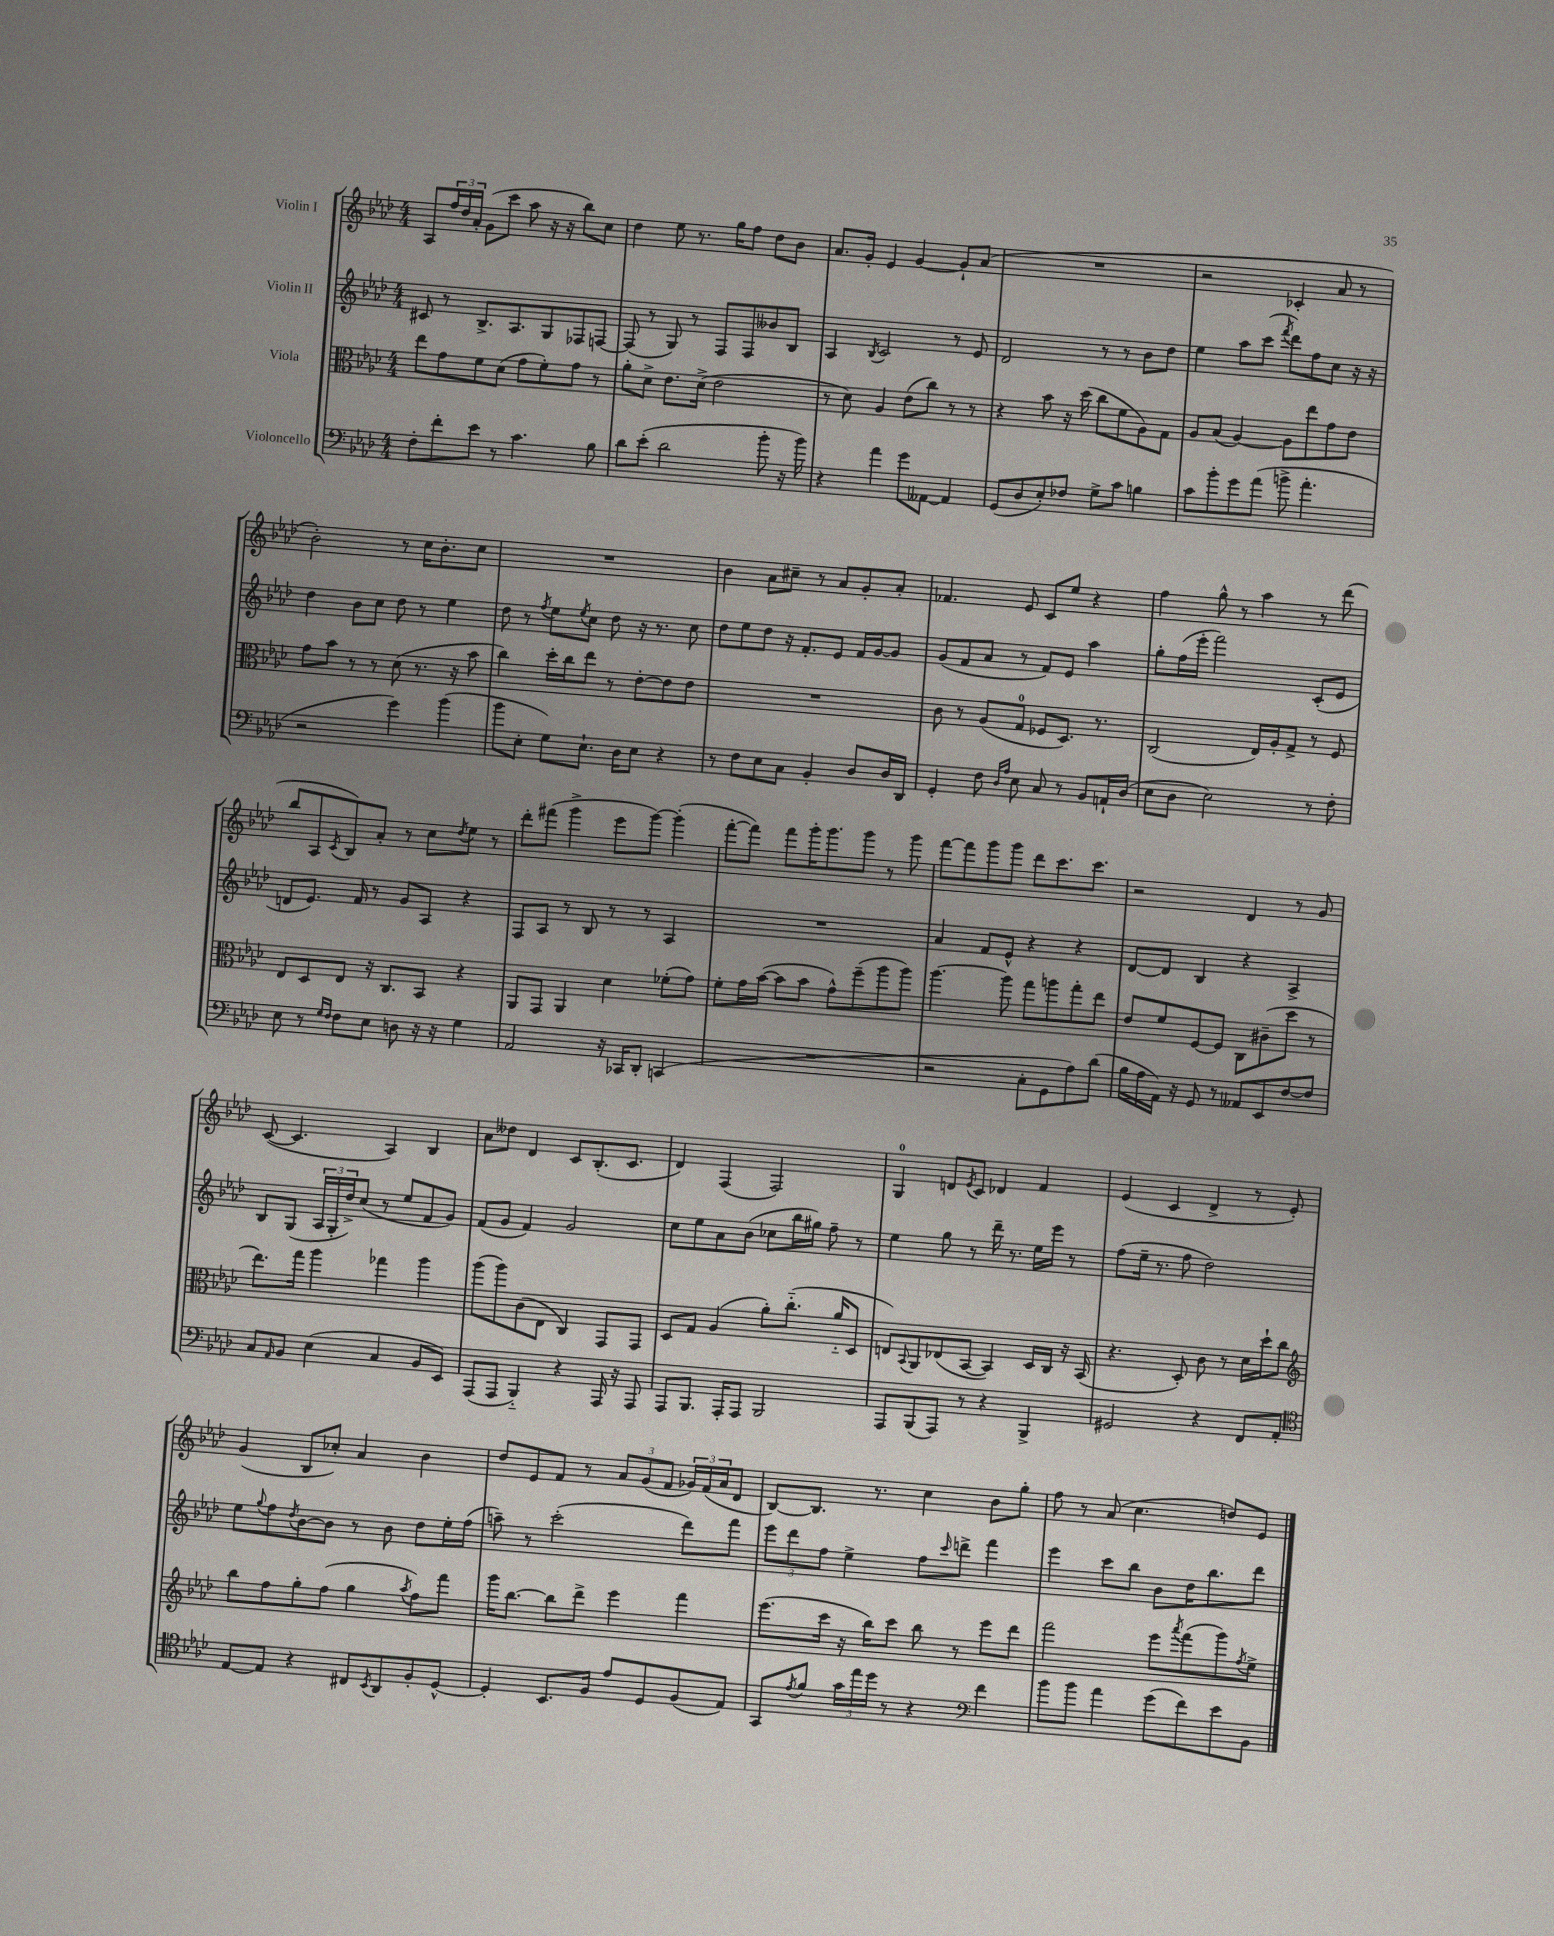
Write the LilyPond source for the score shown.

<<
\new StaffGroup <<
\new Staff = "s0" \with { instrumentName = "Violin I" } {
    \clef treble \key aes \major \numericTimeSignature \time 4/4
    aes8 \tuplet 3/2 { f''16 des''16 aes'16-. } g'8( c'''8 aes''8 r16 r16 bes''8) c''8 |
    des''4 ees''8 r8. g''16 f''8 des''8 bes'8 |
    aes'8. g'16-. ees'4 g'4~ g'8-! aes'8( |
    R1 |
    r2 ces'4-. aes'8 r8 |
    bes'2-.) r8 c''16 bes'8.-. c''8 |
    R1 |
    bes'4 aes'8 cis''8-- r8 aes'8 g'8-. aes'8-. |
    fes'4. ees'8 c'8 ees''8 r4 |
    f''4 g''8-^ r8 aes''4 r8 des'''8( |
    bes''8 aes8 \acciaccatura { c'8 } bes8) aes'8-. r8 c''8 \acciaccatura { des''8 } ees''8 r8 |
    des'''8-. fis'''8( g'''4-> ees'''8 g'''8~) g'''4-.( |
    f'''8~-. f'''8) f'''8 g'''16-. g'''8. g'''8 r8 g'''8 |
    f'''8~ f'''8 g'''8 g'''8 des'''8 c'''8. c'''8. |
    r2 des'4 r8 g'8 |
    c'8~( c'4. aes4) bes4 |
    aes'8 deses''8 des'4 c'8 bes8.-.( c'8. |
    des'4) f4( f2) |
    g4-0 d'8 \acciaccatura { ees'8 } c'8 des'4 f'4 |
    ees'4( c'4 des'4-> r8 ees'8-.) |
    g'4( bes8 ces''8-.) aes'4 bes'4 |
    des''8 ees'8 f'8 r8 \tuplet 3/2 { aes'8 g'8( f'8 } \tuplet 3/2 { ges'16) f'16( aes'16 } des'8 |
    bes8~) bes8. r8. c''4 bes'8 g''8-. |
    f''8 r8 aes'8( c''4. d''8) ees'8 \bar "|." |
}
\new Staff = "s1" \with { instrumentName = "Violin II" } {
    \clef treble \key aes \major \numericTimeSignature \time 4/4
    cis'8 r8 bes8.-> aes8. g8 fes8 f8~ |
    f8( r8 g8) r8 f8 f8 beses'8 bes8 |
    aes4 \acciaccatura { bes8 } c'2 r8 ees'8 |
    des'2 r8 r8 bes'8 des''8 |
    ees''4 aes''8 c'''8( \acciaccatura { f'''8 } des'''8) f''8 c''8 r16 r16 |
    des''4 bes'8 c''8 des''8 r8 ees''4 |
    des''8 r8 \acciaccatura { f''8 } ees''8 \acciaccatura { ees''8 } c''8 des''8 r16 r8. c''8 |
    des''8 ees''8 des''8 r16 f'8.-. ees'8 f'16 g'16~ g'8 |
    g'8( f'8 aes'8 r8 f'8) ees'8 aes''4 |
    g''8-. f''16( ees'''16-. f'''2) c'8-.( ees'8 |
    d'8 ees'8.) f'16 r8 g'8 aes8 r4 |
    f8 aes8 r8 bes8 r8 r8 aes4 |
    R1 |
    aes'4 f'8 ees'8-^ r4 r4 |
    des'8~ des'8 bes4 r4 aes4-> |
    bes8 g8( \tuplet 3/2 { aes16 g16-. des''16->) } c''8( r8 ees''8 f'8 g'8) |
    f'8( g'8 f'4) g'2 |
    c''8 ees''8 aes'8 bes'8( ces''8 bes''16 gis''16) f''8-- r8 |
    ees''4 g''8 r8 des'''16-- r8. ees''16 ees'''16 r8 |
    f''8( ees''16-- r8. f''8 des''2) |
    ees''8 \appoggiatura { g''8 } f''8 \acciaccatura { des''8 } bes'8~ bes'8 r8 bes'8 des''8 ees''16-. f''16( |
    a''8--) r8 c'''2-.( des'''8) f'''8 |
    \tuplet 3/2 { ees'''8 des'''8 f''8 } ees''4-> f''8 \grace { c'''16 } d'''8-> f'''4 |
    ees'''4 c'''8 bes''8 bes'8 des''16 bes''8. des'''8 \bar "|." |
}
\new Staff = "s2" \with { instrumentName = "Viola" } {
    \clef alto \key aes \major \numericTimeSignature \time 4/4
    ees''8 g'8 f'8 des'8( g'8 f'8-.) g'8 r8 |
    aes'8-. des'8-> ees'8. des'16->( ees'2 |
    r8 des'8) aes4 ees'8( c''8) r8 r8 |
    r4 bes'8 r16 des''16( c''8 f'8 aes8) g8 |
    aes8 bes8( aes4~) aes8 ees''8 g'8 ees'8 |
    g'8 bes'8 r8 r8 des'8( r8. r16 bes'8 |
    c''4) des''16-. c''16 ees''8 r8 ees'8~-. ees'8 ees'8 |
    R1 |
    c'8 r8 aes8( g8-0 fes8 des8.) r8. |
    c2( ees16) aes16-. g8-> r8 f8 |
    ees8 des8 ees8 r16 c8. bes,8 r4 |
    aes,8 g,8 aes,4 des'4 fes'8-.( g'8) |
    f'8-. g'16 bes'16~( bes'8 bes'8 g'8-^) f''8--( aes''8 aes''8) |
    aes''4.~ aes''8 g''8 a''8 g''8-. ees''8 |
    ees'8 f'8 f8~ f8 c8 cis'8--( des''8 r8 |
    ees''8.) g''16 aes''4 ges''4 aes''4 |
    aes''8( aes''8) c'8( ees8 c4) g,8 g,8 |
    des8 g8 aes4( aes'8-.) c''8.-_( aes'16-_ des8 |
    e8) \appoggiatura { bes,8 } aes,8 ees8( bes,8~ bes,4) des16 c16 r16 bes,16( |
    r4. des8-.) c'8 r8 des'16 des''16-! c''8 |
    \clef treble bes''8 f''8 g''8-. f''8( g''4 \acciaccatura { aes''8 } f''8) f'''8 |
    g'''16 bes''8.~ bes''8 des'''8-> ees'''4 f'''4 |
    ees'''8.( c'''16 r16 bes''16) c'''8 bes''8 r8 ees'''8 des'''8 |
    f'''2 ees'''8 \acciaccatura { aes'''8 } f'''8( g'''8) \acciaccatura { f''8 } ees''8-> \bar "|." |
}
\new Staff = "s3" \with { instrumentName = "Violoncello" } {
    \clef bass \key aes \major \numericTimeSignature \time 4/4
    f8-. f'8-. ees'8 r8 c'4. bes8 |
    des'8 ees'8-.( des'2 bes'8-. r16 bes'16) |
    r4 aes'4 g'8 aeses,8~ aeses,4 |
    g,8( des8 ees8-.) fes8 g8-> c'8 b4 |
    c'8 bes'8-. g'8 aes'8( b'8-> aes'4.-. |
    r2 g'4) bes'4( |
    bes'8 ees8-. g8) ees8.-! des16 ees8 r4 |
    r8 f8 ees8 c8 bes,4-. des8 des16 des,16 |
    g,4-. f8 \grace { des16 aes16 } ees8 c8 r8 bes,8 a,16-! des16( |
    ees8 des8 ees2) r8 f8-. |
    ees8 r8 \grace { g16 f16 } f8 ees8 d8 r16 r16 g4 |
    aes,2 r16 ces,16 des,8-. c,4( |
    R1 |
    r2 c8-. g,8 aes8) des'8( |
    bes16 aes16 aes,16) r16 g,8 r8 aeses,8 ees,8 f8~ f8 |
    c8 \grace { aes,16 } bes,8 ees4( c4 bes,8 ees,8) |
    aes,,8( aes,,8 bes,,4-_) r4 aes,,16 r16 aes,,8 |
    aes,,8 bes,,8. aes,,16-. aes,,8 bes,,2 |
    aes,,8 bes,,8( aes,,8) r8 r4 bes,,4-> |
    gis,2 r4 f,8 aes,8-. |
    \clef tenor ees8~ ees8 r4 cis8 \acciaccatura { bes,8 } aes,8 f8-. des8~-^ |
    des4-. bes,8. f16 ees'8 des8 f8( ees8) |
    g,8 \acciaccatura { ees'8 } f'8 \tuplet 3/2 { g'16 ees''16 des''16 } r8 r4 \clef bass f'4 |
    bes'8 bes'8 aes'4 g'8( f'8) ees'8 bes,8 \bar "|." |
}
>>
>>
\layout { \context { \Score \remove "Bar_number_engraver" } }
